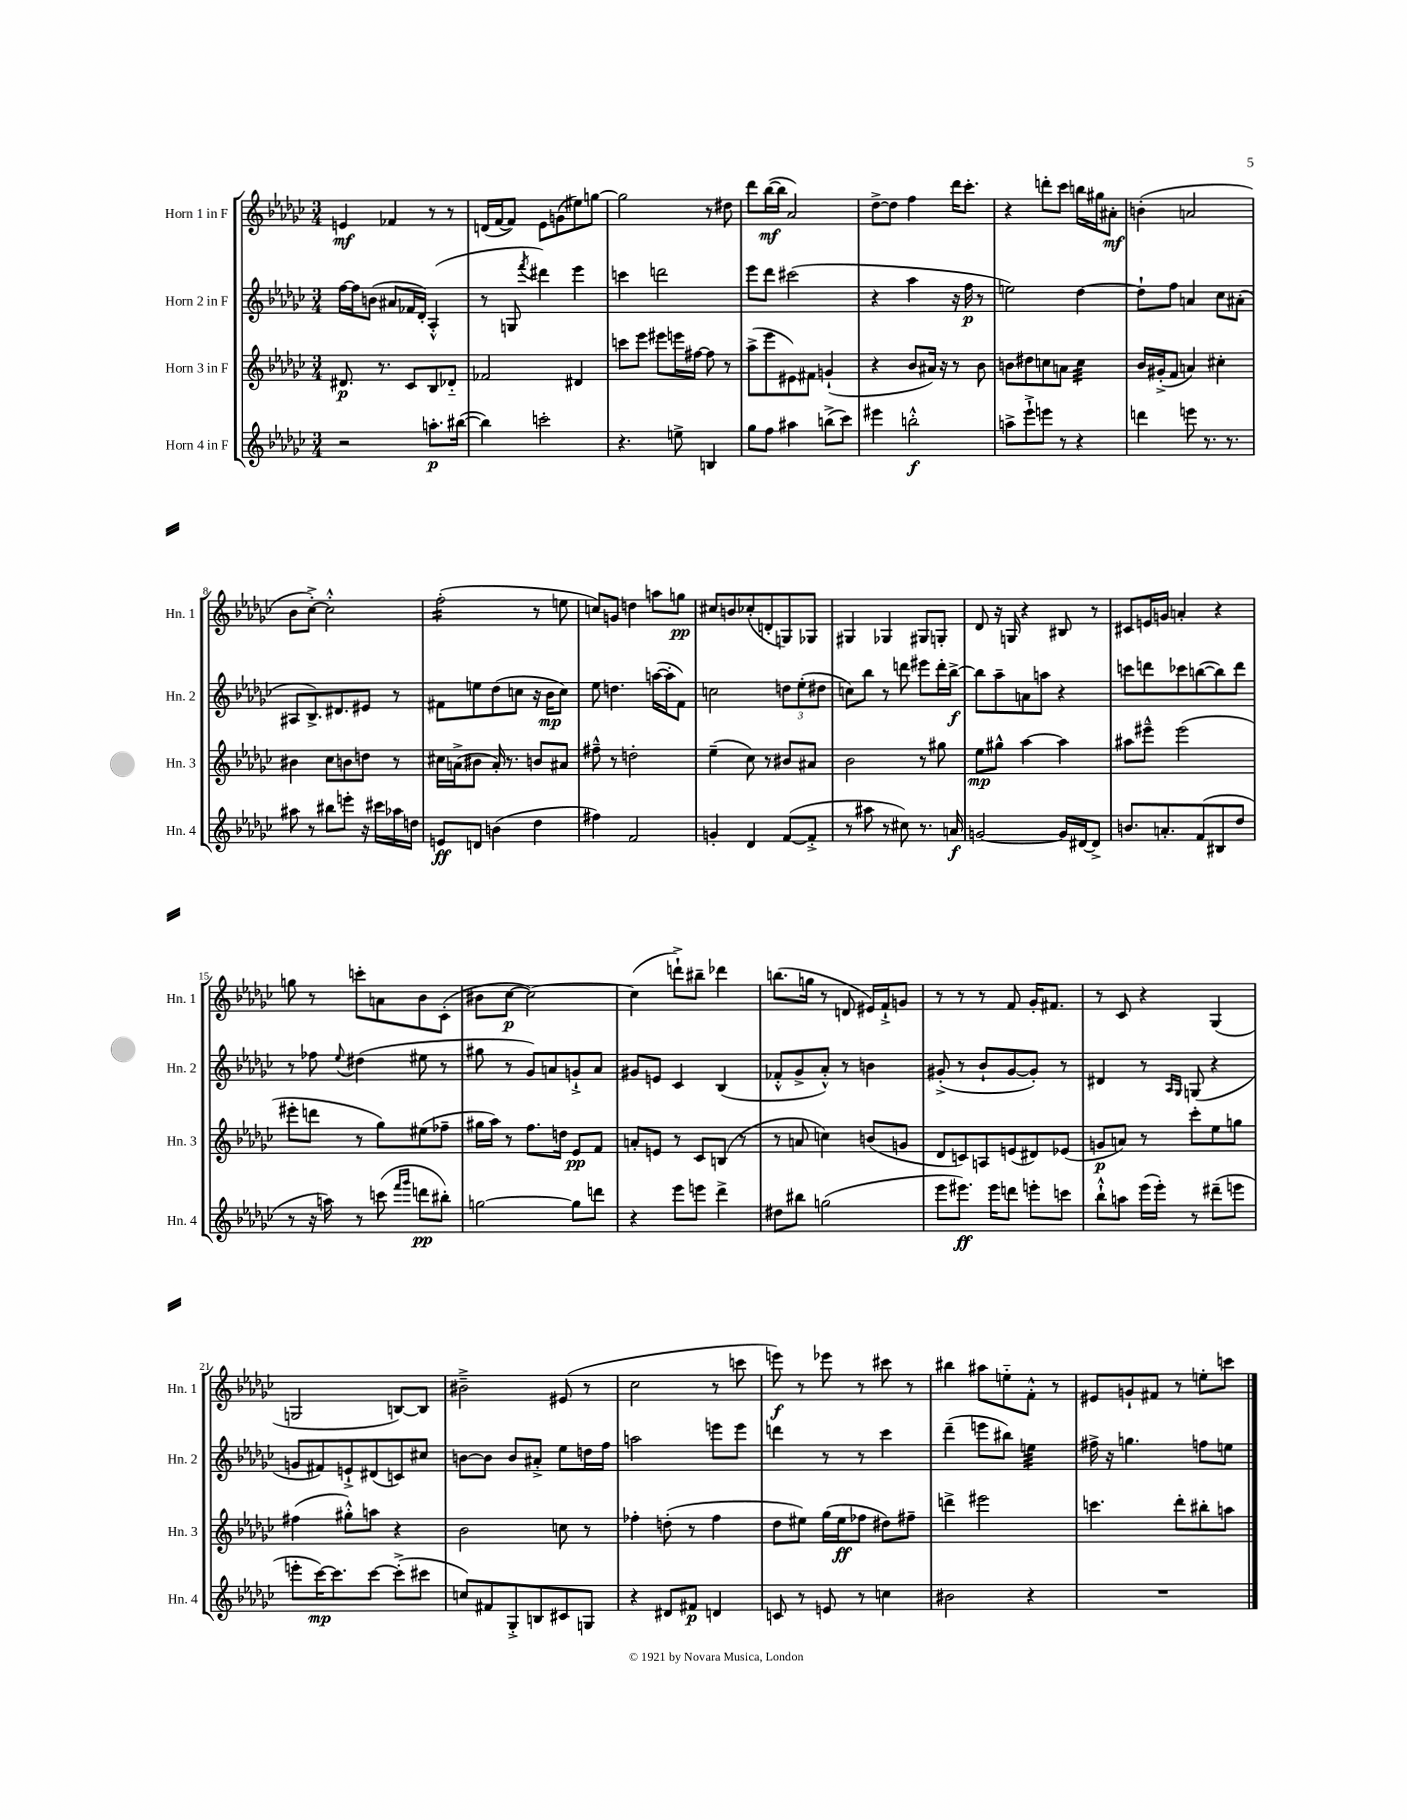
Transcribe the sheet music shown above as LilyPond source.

<<
\new StaffGroup <<
\new Staff = "s0" \with { instrumentName = "Horn 1 in F" shortInstrumentName = "Hn. 1" } {
    \clef treble \key ges \major \numericTimeSignature \time 3/4
    e'4\mf fes'4 r8 r8 |
    d'16( f'16~ f'8) ees'8 g'8( eis''8) g''8~ |
    g''2 r8 dis''8 |
    des'''8 bes''16~\mf( bes''16 aes'2) |
    des''8~-> des''8 f''4 des'''16 ces'''8.-. |
    r4 d'''8-. ces'''8 b''16 gis''16 ais'8-.\mf |
    b'4-.( a'2 |
    bes'8 ces''8~-.->) ces''2-.-^ |
    f''2:16-.( r8 e''8 |
    c''8) g'8 d''4 a''8 g''8\pp |
    cis''8 b'8 ces''8-.( d'8-. g8) ges8 |
    gis4 ges4 gis8 g8-. |
    des'8 r16 g16 r4 bis8 r8 |
    cis'8 e'16 g'16 a'4-. r4 |
    g''8 r8 c'''8-. a'8 bes'8 ces'8-.( |
    bis'8 ces''8~\p ces''2~) |
    ces''4( d'''8-!->) bis''8-- des'''4 |
    b''8.( g''16 r8 d'8 eis'16) f'16-!-> g'8 |
    r8 r8 r8 f'8 ges'16-. fis'8. |
    r8 ces'8 r4 ges4( |
    g2 b8~) b8 |
    bis'2---> eis'8( r8 |
    ces''2 r8 c'''8 |
    e'''8\f) r8 ees'''8 r8 cis'''8 r8 |
    bis''4 ais''8 e''8-_ f'8-.-^ r8 |
    eis'8 g'8-! fis'8 r8 e''8-. c'''8 \bar "|." |
}
\new Staff = "s1" \with { instrumentName = "Horn 2 in F" shortInstrumentName = "Hn. 2" } {
    \clef treble \key ges \major \numericTimeSignature \time 3/4
    f''16~ f''16 b'8( ais'8 fes'16 des'16-.) aes4-.-^( |
    r8 g8 \acciaccatura { f'''8 } dis'''4) ees'''4 |
    c'''4 d'''2 |
    ees'''8 des'''8 cis'''2( |
    r4 aes''4 r16 f''16\p r8 |
    e''2) des''4~ |
    des''8-! f''8 a'4 ces''8 ais'8-.( |
    ais8 bes8.->) dis'8. eis'8 r8 |
    fis'8 e''8 des''8( c''8 r16 bes'16\mp c''8) |
    ees''8 d''4. a''16~( a''16-. f'8) |
    c''2 \tuplet 3/2 { d''8 ees''8-.( dis''8 } |
    c''8) bes''8 r8 d'''8 eis'''8 d'''16-. bes''16~->\f |
    bes''8 aes''8-- a'8 a''8 r4 |
    c'''8 d'''8 ces'''8 b''8~( b''8) d'''8 |
    r8 fes''8 \appoggiatura { ees''8 } dis''4( eis''8 r8 |
    gis''8 r8 ges'8) a'8 g'8-!-> a'8 |
    gis'8 e'8 ces'4 bes4( |
    fes'8-.-^ ges'8-> aes'8-.-^) r8 b'4 |
    gis'8-.->( r8 bes'8-! gis'8~ gis'8-.) r8 |
    dis'4 r8 \grace { aes16 ges16 } g8( r4 |
    g'8 fis'8) e'8-!-> dis'8( c'8) cis''8 |
    b'8~ b'8 b'8 ais'8-.-> ees''8 d''16 f''16 |
    a''2 e'''8 e'''8 |
    d'''4 r8 r8 ces'''4 |
    des'''4--( e'''8 bis''8) e''4:32 |
    fis''16-> r16 g''4. f''8 e''8 \bar "|." |
}
\new Staff = "s2" \with { instrumentName = "Horn 3 in F" shortInstrumentName = "Hn. 3" } {
    \clef treble \key ges \major \numericTimeSignature \time 3/4
    dis'8.\p r8. ces'8 bes8 des'8-_ |
    fes'2 dis'4 |
    c'''8 ees'''8 eis'''8 e'''16 fis''16~ fis''8 r8 |
    aes''8->( ees'''8 eis'8) fis'8 g'4-!( |
    r4 bes'8 ais'16) r16 r8 bes'8 |
    b'8 dis''8 c''8 a'8 c''4:32 |
    bes'16 gis'16-.->( f'8 a'4) cis''4-. |
    bis'4 ces''8 b'8 d''8 r8 |
    cis''16 a'16->( bis'8 a'16-.) r8. b'8 ais'8 |
    fis''8---^ r8 d''2-. |
    ees''4--( ces''8) r8 bis'8 ais'8 |
    bes'2 r8 gis''8 |
    ees''8\mp gis''8-^ aes''4~ aes''4 |
    ais''8 eis'''8---^ eis'''2( |
    eis'''8-. d'''8 r8 ges''8) eis''8( fes''8-- |
    gis''16 aes''16) r8 f''8. d''16 ees'8\pp f'8 |
    a'8-. e'8 r8 ces'8 b8( r8 |
    r8 a'8 c''4) b'8( g'8 |
    des'8 c'8) a8 e'8( dis'8) ees'8( |
    g'8\p a'8) r8 ces'''8-. ees''8 g''8 |
    fis''4( gis''8-.-^) a''8 r4 |
    bes'2 c''8 r8 |
    fes''4-. d''8-.( r8 fes''4 |
    des''8 eis''8) ges''16( eis''16\ff fes''8 dis''8) fis''8-- |
    d'''4-> eis'''2 |
    c'''4. des'''8-. bis''8-. a''8 \bar "|." |
}
\new Staff = "s3" \with { instrumentName = "Horn 4 in F" shortInstrumentName = "Hn. 4" } {
    \clef treble \key ges \major \numericTimeSignature \time 3/4
    r2 a''8.-.\p bis''16~( |
    bis''4) c'''2-. |
    r4. e''8-> b4 |
    ges''8 f''8 ais''4 b''8->( ces'''8) |
    eis'''4 b''2-.-^\f |
    a''8-> ees'''8-!-> e'''8 r8 r4 |
    d'''4 e'''8 r8. r8. |
    ais''8 r8 bis''8 e'''8-. r16 cis'''16 aes''16 d''16 |
    e'8\ff d'8 b'4( des''4 |
    fis''4) f'2 |
    g'4-. des'4 f'8~( f'8-.-> |
    r8 ais''8 r8 cis''8) r8. a'16\f |
    g'2~ g'16 dis'16~ dis'8-> |
    b'8. a'8.-. f'8( bis8 des''8 |
    r8 r16 a''16) r8 c'''8( \grace { f'''16 ges'''16 } d'''8\pp bis''8-.) |
    g''2~ g''8 d'''8 |
    r4 ees'''8 e'''8 des'''4-> |
    dis''8 bis''8 g''2( |
    ees'''8 eis'''8.\ff) eis'''16 d'''8 e'''8-. c'''8 |
    bes''8-!-^ a''8 ees'''16( ees'''16-.) r8 dis'''8--( e'''8 |
    e'''8-. ces'''16~\mp) ces'''8. ces'''8~ ces'''8-.->( cis'''8 |
    c''8) fis'8 ges8-.-> b8 cis'8 g8 |
    r4 dis'8 fis'8\p d'4 |
    c'8 r8 e'8 r8 c''4 |
    bis'2 r4 |
    R2. \bar "|." |
}
>>
>>
